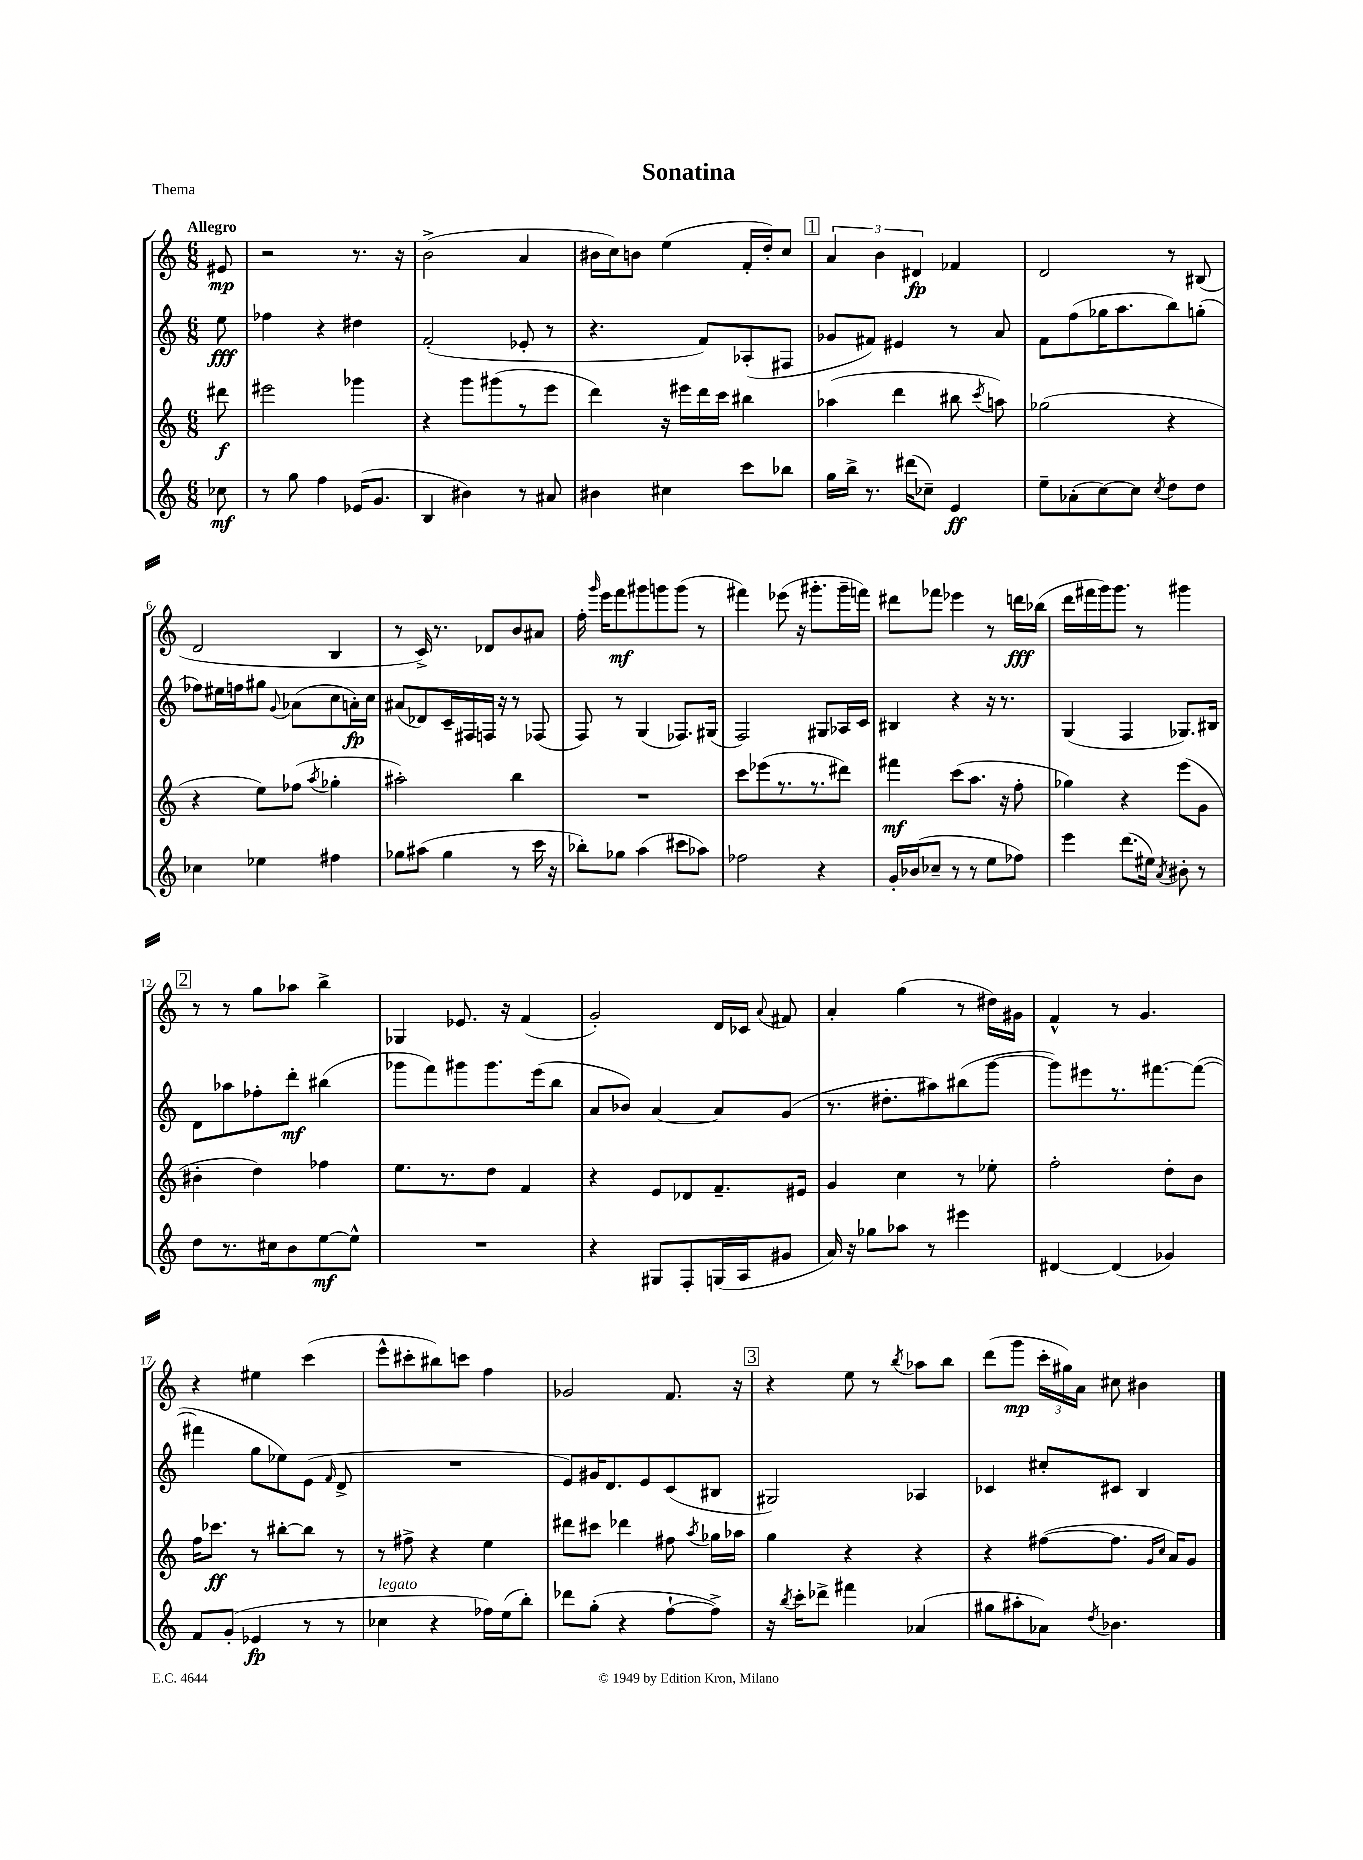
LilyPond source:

\header { title = "Sonatina" piece = "Thema" }
<<
\new StaffGroup <<
\new Staff = "s0" {
    \clef treble \key c \major \numericTimeSignature \time 6/8 \partial 8 \tempo "Allegro"
    \autoBeamOff eis'8\mp |
    r2 r8. r16 |
    b'2->( a'4 |
    bis'16[ c''16) b'8] e''4( f'16[-. d''16-.) c''8] |
    \mark \markup { \box "1" } \tuplet 3/2 { a'4 b'4 dis'4\fp } fes'4 |
    d'2 r8 bis8( |
    d'2 b4 |
    r8 c'16->) r8. des'8[ b'8 ais'8] |
    f''16-. \grace { g'''16 } e'''16[ f'''8\mf gis'''8 g'''8 g'''8]( r8 |
    fis'''4) ees'''8( r16 gis'''8.[-. gis'''16-- f'''16]) |
    dis'''8[ fes'''8] ees'''4 r8 d'''16[\fff bes''16]( |
    d'''16[ fis'''16 g'''16) g'''8.] r8 gis'''4 |
    \mark \markup { \box "2" } r8 r8 g''8[ aes''8] b''4-> |
    ges4 ees'8. r16 f'4( |
    g'2-.) d'16[ ces'16] \appoggiatura { a'8 } fis'8 |
    a'4-. g''4( r8 dis''16[) gis'16] |
    f'4-^ r8 g'4. |
    r4 eis''4 c'''4( |
    e'''8[-^ cis'''8-. bis''8) c'''8] f''4 |
    ges'2 f'8. r16 |
    \mark \markup { \box "3" } r4 e''8 r8 \acciaccatura { b''8 } aes''8[ b''8] |
    d'''8[( g'''8]\mp \tuplet 3/2 { c'''16[-. gis''16) a'16] } cis''8 bis'4 \bar "|." |
}
\new Staff = "s1" {
    \clef treble \key c \major \numericTimeSignature \time 6/8 \partial 8
    \autoBeamOff e''8\fff |
    fes''4 r4 dis''4 |
    f'2-.( ees'8-. r8 |
    r4. f'8[) aes8-.( fis8] |
    \mark \markup { \box "1" } ges'8[ fis'8]) eis'4 r8 a'8 |
    f'8[ f''8( ges''16 a''8. b''8) g''8]-.( |
    fes''8[) eis''16 f''16 gis''8] \appoggiatura { g'8 } aes'8[( c''8 a'16-.\fp) c''16] |
    ais'8[( des'8) c'16-- fis16 f16] r16 r8 fes8( |
    f8) r8 g4( fes8.[) gis16]( |
    f2) gis8[ aes16 c'16] |
    bis4 r4 r16 r8. |
    g4( f4 ges8.[) bis16] |
    \mark \markup { \box "2" } d'8[ aes''8 fes''8-. d'''8]-.\mf bis''4( |
    ges'''8[ f'''8) gis'''8 gis'''8. e'''16( b''8] |
    a'8[ bes'8]) a'4~ a'8[ g'8]( |
    r8. dis''8.[-. ais''8) bis''8( g'''8]~ |
    g'''8[) eis'''8 r8. fis'''8.~ fis'''8]~( |
    fis'''4 g''8[ ees''8) e'8]( \grace { f'16 } d'8-> |
    R2. |
    e'8[) gis'16 d'8. e'8 c'8( bis8] |
    \mark \markup { \box "3" } gis2) aes4 |
    ces'4 cis''8[-. cis'8] b4 \bar "|." |
}
\new Staff = "s2" {
    \clef treble \key c \major \numericTimeSignature \time 6/8 \partial 8
    \autoBeamOff dis'''8\f |
    eis'''2 ges'''4 |
    r4 g'''8[ gis'''8( r8 e'''8] |
    d'''4) r16 eis'''16[ d'''16 c'''16] bis''4 |
    \mark \markup { \box "1" } aes''4( d'''4 bis''8 \acciaccatura { c'''8 } a''8) |
    ges''2( r4 |
    r4 e''8[) fes''8]( \acciaccatura { a''8 } ges''4-. |
    ais''2-.) b''4 |
    R2. |
    c'''8[ ees'''8( r8. r8. dis'''8]) |
    fis'''4\mf c'''8[( a''8.] r16 f''8-. |
    ges''4) r4 e'''8[( g'8] |
    \mark \markup { \box "2" } bis'4-. d''4) fes''4 |
    e''8.[ r8. d''8] f'4 |
    r4 e'8[ des'8 f'8.-- eis'16] |
    g'4 c''4 r8 ees''8-. |
    f''2-. d''8[-. b'8] |
    f''16[ ces'''8.]\ff r8 bis''8[~-. bis''8] r8 |
    r8 fis''8-> r4 e''4 |
    dis'''8[ cis'''8] des'''4 fis''8 \acciaccatura { a''8 } ges''16[ aes''16] |
    \mark \markup { \box "3" } g''4 r4 r4 |
    r4 fis''8[~( fis''8.] \grace { g'16[ c''16] } a'16[) g'8] \bar "|." |
}
\new Staff = "s3" {
    \clef treble \key c \major \numericTimeSignature \time 6/8 \partial 8
    \autoBeamOff ces''8\mf |
    r8 g''8 f''4 ees'16[( g'8.] |
    b4 bis'4) r8 ais'8 |
    bis'4 cis''4 c'''8[ bes''8] |
    \mark \markup { \box "1" } g''16[ b''16]-> r8. dis'''16[( ces''8]--) e'4\ff |
    e''8[-- aes'8-.( c''8~) c''8] \acciaccatura { c''8 } d''8[ d''8] |
    ces''4 ees''4 fis''4 |
    ges''8[ ais''8]( ges''4 r8 c'''16 r16 |
    bes''8[-.) ges''8] a''4( cis'''8[ aes''8]) |
    fes''2 r4 |
    g'16[-. bes'16( ces''8]-- r8 r8 e''8[ fes''8]) |
    e'''4 d'''8.[( eis''16]) \acciaccatura { a'8 } bis'8-. r8 |
    \mark \markup { \box "2" } d''8[ r8. cis''16 b'8 e''8~\mf e''8]-^ |
    R2. |
    r4 gis8[ f8-. g16( a16 gis'8] |
    a'16) r16 ges''8[ aes''8] r8 eis'''4 |
    dis'4~ dis'4( ges'4) |
    f'8[ g'8]-.( ees'4\fp r8 r8 |
    ces''4^\markup { \italic "legato" } r4 fes''16[) e''16( b''8]-.) |
    des'''8[ g''8]-.( r4 f''8[~-! f''8]->) |
    \mark \markup { \box "3" } r16 \acciaccatura { b''8 } c'''16[-. des'''8]-> fis'''4 aes'4( |
    gis''8[ ais''8-. aes'8]) \acciaccatura { d''8 } bes'4. \bar "|." |
}
>>
>>
